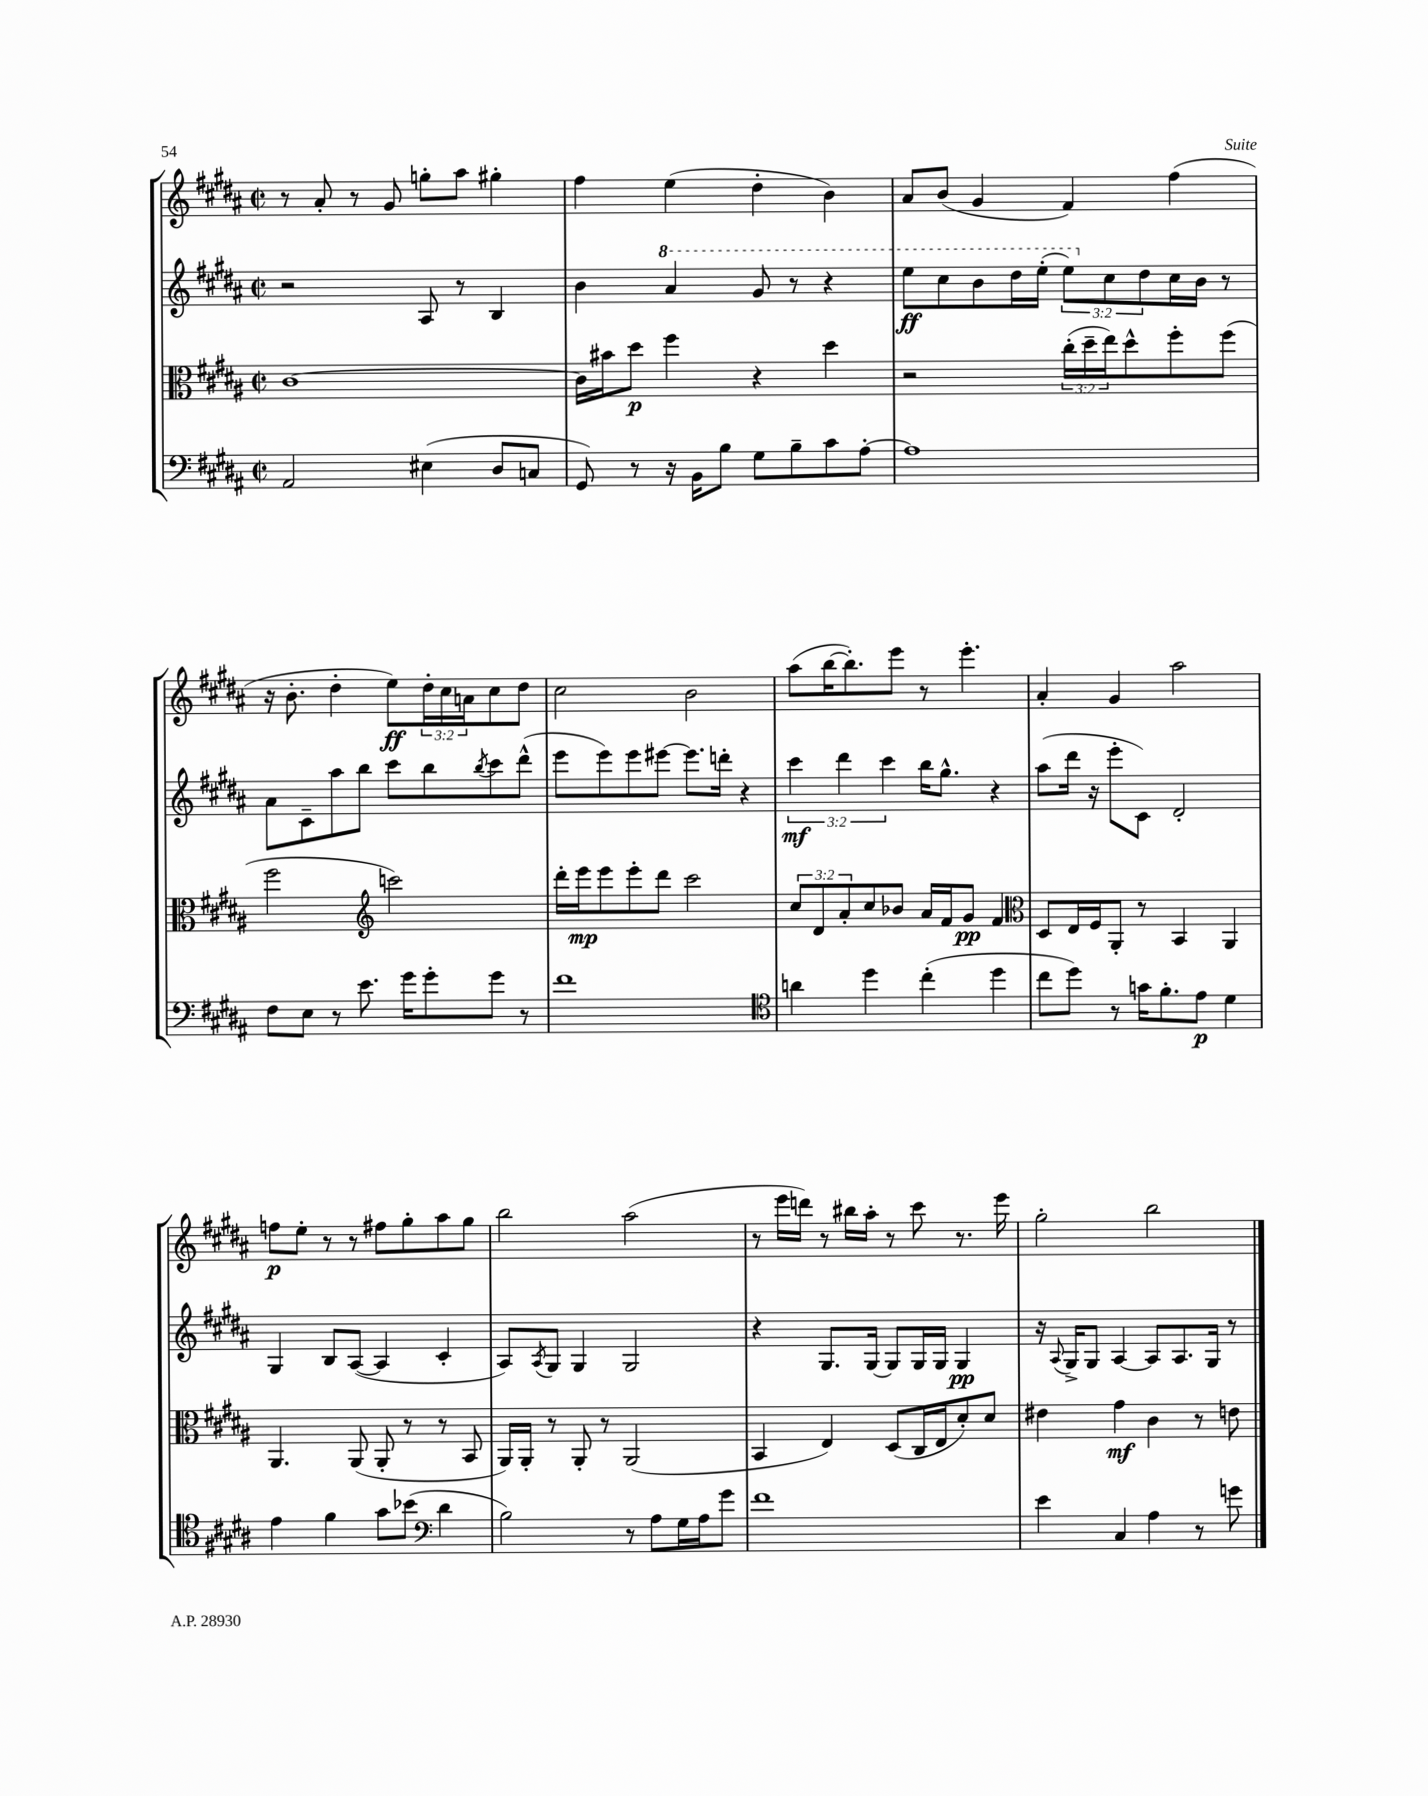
<<
\new StaffGroup <<
\new Staff = "s0" {
    \clef treble \key b \major \defaultTimeSignature \time 2/2 \override Staff.TupletNumber.text = #tuplet-number::calc-fraction-text
    r8 ais'8-. r8 gis'8 g''8-. ais''8 gis''4-. |
    fis''4 e''4( dis''4-. b'4) |
    ais'8 b'8( gis'4 fis'4) fis''4( |
    r16 b'8.-. dis''4-. e''8\ff) \tuplet 3/2 { dis''16-. cis''16 a'16 } cis''8 dis''8 |
    cis''2 b'2 |
    ais''8( b''16~ b''8.-.) e'''8 r8 e'''4.-. |
    ais'4-. gis'4 ais''2 |
    f''8\p e''8-. r8 r8 fis''8 gis''8-. ais''8 gis''8 |
    b''2 ais''2( |
    r8 e'''16 d'''16) r8 bis''16 ais''16-. r8 cis'''8 r8. e'''16 |
    gis''2-. b''2 \bar "|." |
}
\new Staff = "s1" {
    \clef treble \key b \major \defaultTimeSignature \time 2/2 \override Staff.TupletNumber.text = #tuplet-number::calc-fraction-text
    r2 ais8 r8 b4 |
    b'4 \ottava #1 ais''4 gis''8 r8 r4 |
    e'''8\ff cis'''8 b''8 dis'''16 e'''16-.( \tuplet 3/2 { e'''8) \ottava #0 cis''8 dis''8 } cis''16 b'16 r8 |
    ais'8 cis'8-- ais''8 b''8 cis'''8 b''8 \acciaccatura { b''8 } cis'''8 dis'''8-^( |
    e'''8 e'''8) e'''8 eis'''8~ eis'''8. d'''16-. r4 |
    \tuplet 3/2 { cis'''4\mf dis'''4 cis'''4 } b''16 gis''8.-^ r4 |
    ais''8( dis'''16 r16 e'''8-. cis'8) dis'2-. |
    gis4 b8 ais8~( ais4 cis'4-. |
    ais8) \acciaccatura { ais8 } gis8 gis4 gis2 |
    r4 gis8. gis16~ gis8 gis16 gis16 gis4\pp |
    r16 \appoggiatura { ais8 } gis16-> gis8 ais4~ ais8 ais8. gis16 r8 \bar "|." |
}
\new Staff = "s2" {
    \clef alto \key b \major \defaultTimeSignature \time 2/2 \override Staff.TupletNumber.text = #tuplet-number::calc-fraction-text
    cis'1~ |
    cis'16 bis'16 dis''8\p fis''4 r4 dis''4 |
    r2 \tuplet 3/2 { cis''16-.( dis''16-- e''16) } dis''8-^ fis''8-. fis''8( |
    fis''2 \clef treble c'''2) |
    dis'''16-. e'''16\mp e'''8 e'''8-. dis'''8 cis'''2 |
    \tuplet 3/2 { cis''8 dis'8 ais'8-. } cis''8 bes'8 ais'16 fis'16 gis'8\pp fis'4 |
    \clef alto dis8 e16 fis16 ais,8-. r8 b,4 ais,4 |
    ais,4. ais,8( ais,8-. r8 r8 b,8 |
    ais,16) ais,16-. r8 ais,8-. r8 ais,2( |
    b,4 e4) dis8( cis16 e16 dis'8-.) dis'8 |
    eis'4 gis'4\mf cis'4 r8 e'8 \bar "|." |
}
\new Staff = "s3" {
    \clef bass \key b \major \defaultTimeSignature \time 2/2
    ais,2 eis4( dis8 c8 |
    gis,8) r8 r16 b,16 b8 gis8 b8-- cis'8 ais8~-. |
    ais1 |
    fis8 e8 r8 e'8. gis'16 gis'8-. gis'8 r8 |
    fis'1 |
    \clef tenor a'4 dis''4 cis''4-.( dis''4 |
    cis''8 dis''8) r8 g'16 fis'8.-. e'8\p dis'4 |
    e'4 fis'4 gis'8 bes'8( \clef bass dis'4 |
    b2) r8 ais8 gis16 ais16 gis'8 |
    fis'1 |
    e'4 cis4 ais4 r8 g'8 \bar "|." |
}
>>
>>
\layout { \context { \Score \remove "Bar_number_engraver" } }
